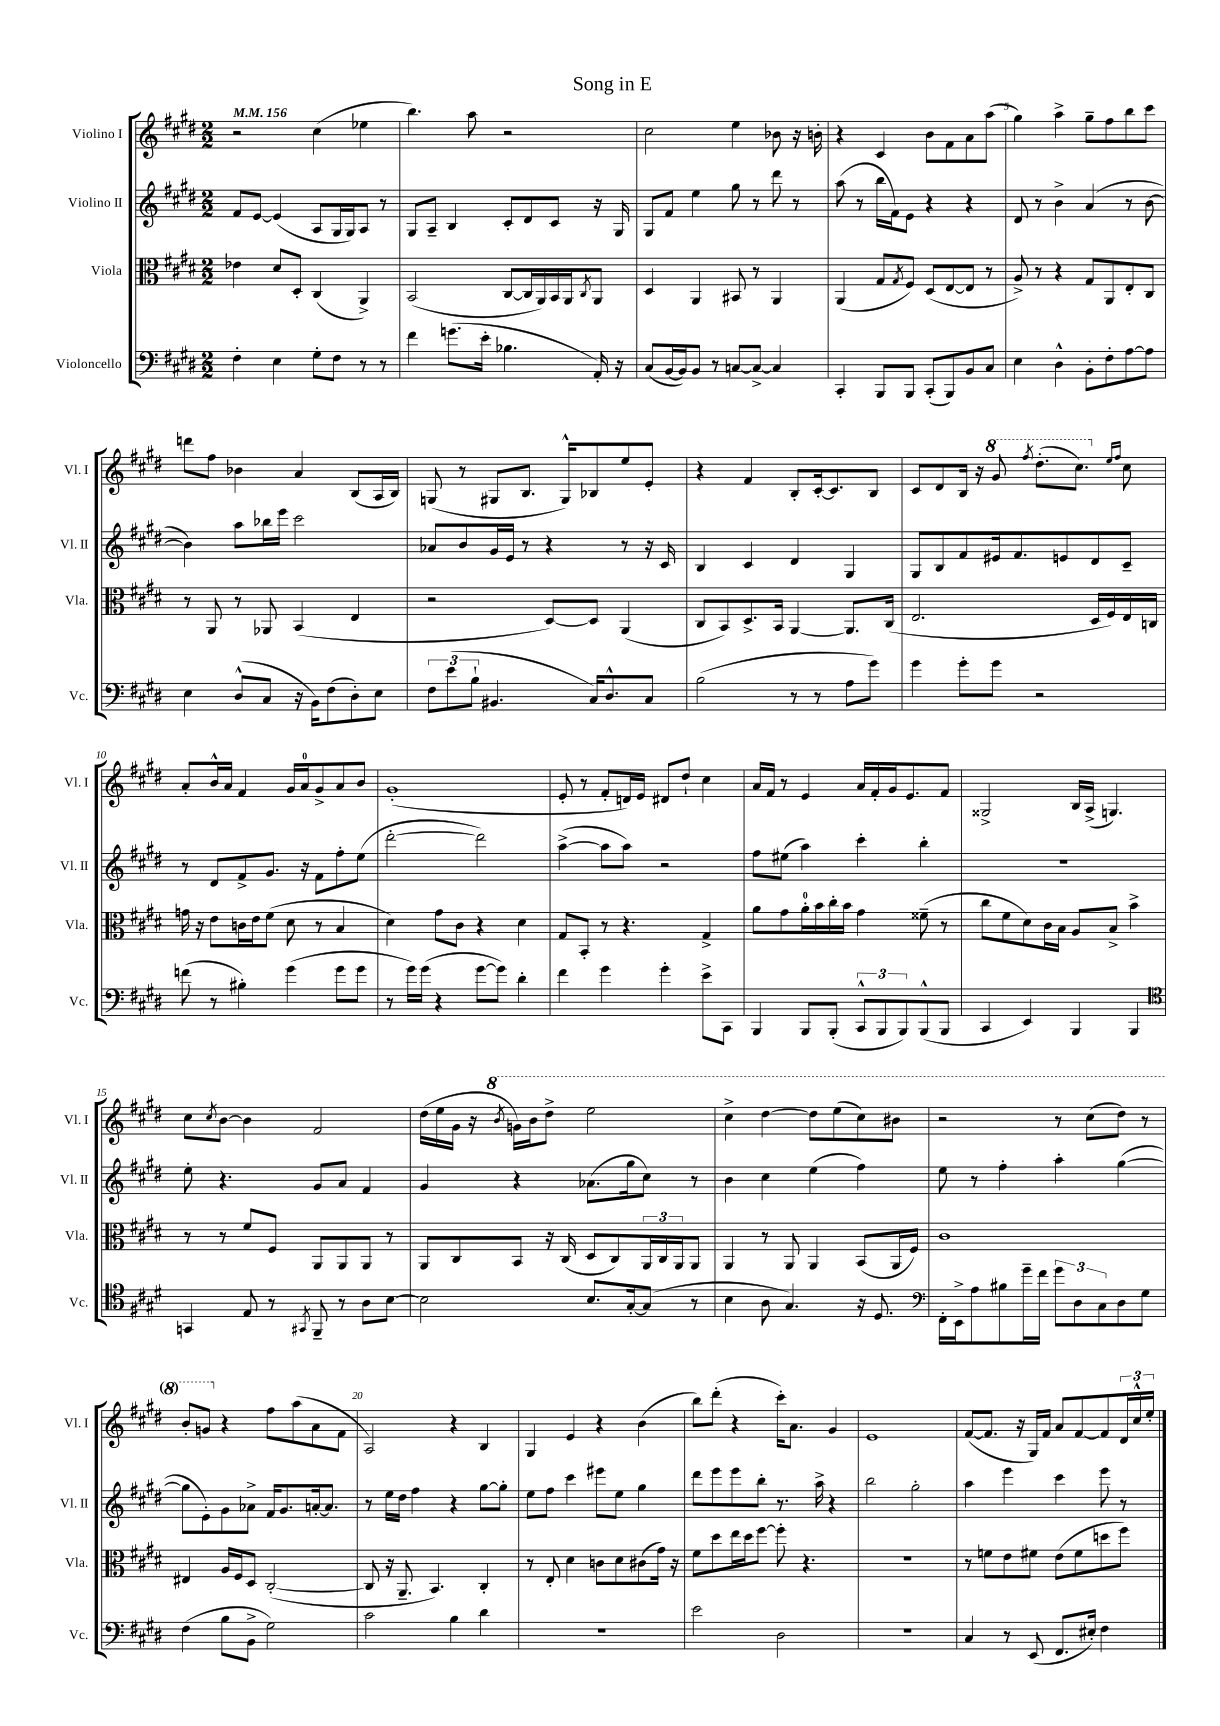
\header { title = "Song in E" }
<<
\new StaffGroup <<
\new Staff = "s0" \with { instrumentName = "Violino I" shortInstrumentName = "Vl. I" } {
    \clef treble \key e \major \numericTimeSignature \time 2/2 \tempo 4 = 156
    r2 cis''4( ees''4 |
    b''4.) a''8 r2 |
    cis''2 e''4 bes'8 r16 b'16-. |
    r4 cis'4 b'8 fis'8 a'8 a''8( |
    gis''4) a''4-> gis''8-- fis''8 b''8 cis'''8 |
    d'''8 fis''8 bes'4 a'4 b8( a16 b16) |
    g8( r8 gis8 b8. gis16-^) bes8 e''8 e'8-. |
    r4 fis'4 b8-. cis'16~-. cis'8. b8 |
    cis'8 dis'8 b16 r16 \ottava #1 gis''8 \acciaccatura { fis'''8 } dis'''8.-.( cis'''8.) \ottava #0 \grace { e''16 fis''16 } cis''8 |
    a'8-. b'16-^ a'16 fis'4 gis'16 a'16-0 gis'8-> a'8 b'8 |
    gis'1-.( |
    e'8-. r8 fis'8-. d'16) e'16 dis'8 dis''8-! cis''4 |
    a'16 fis'16 r8 e'4 a'16 fis'16-. gis'16 e'8. fis'8 |
    gisis2-> b16 a16->( g4.) |
    cis''8 \acciaccatura { cis''8 } b'8~ b'4 fis'2 |
    dis''16( e''16 gis'16 r16 \ottava #1 \acciaccatura { b''8 } g''16) b''16 dis'''8-> e'''2 |
    cis'''4-> dis'''4~ dis'''8 e'''8( cis'''8) bis''8 |
    r2 r8 cis'''8( dis'''8) r8 |
    b''8-. g''8 \ottava #0 r4 fis''8 a''8( a'8 fis'8 |
    a2) r4 b4 |
    gis4 e'4 r4 b'4( |
    b''8) dis'''8-.( r4 cis'''16-.) a'8. gis'4 |
    e'1 |
    fis'8~( fis'8. r16 gis16) fis'16 a'8 fis'8~ fis'8 \tuplet 3/2 { dis'16 cis''16-^ e''16-. } \bar "|." |
}
\new Staff = "s1" \with { instrumentName = "Violino II" shortInstrumentName = "Vl. II" } {
    \clef treble \key e \major \numericTimeSignature \time 2/2
    fis'8 e'8~ e'4( a8 gis16 gis16) a8 r8 |
    gis8 a8-- b4 cis'8-. dis'8 cis'8 r16 gis16 |
    gis8 fis'8 e''4 gis''8 r8 dis'''8 r8 |
    a''8( r8 b''16 fis'16) e'8 r4 r4 |
    dis'8 r8 b'4-> a'4( r8 b'8~ |
    b'4) a''8 bes''16 e'''16 cis'''2 |
    aes'8 b'8 gis'16 e'16 r8 r4 r8 r16 cis'16 |
    b4 cis'4 dis'4 gis4 |
    gis8 b8 fis'8 eis'16 fis'8. e'8 dis'8 cis'8-- |
    r8 dis'8 fis'8-> gis'8. r16 fis'8 fis''8-. e''8( |
    dis'''2~-. dis'''2) |
    a''4~->( a''8 a''8) r2 |
    fis''8 eis''8( a''4) cis'''4-. b''4-. |
    R1 |
    e''8-. r4. gis'8 a'8 fis'4 |
    gis'4 r4 aes'8.( gis''16 cis''8) r8 |
    b'4 cis''4 e''4( fis''4) |
    e''8 r8 fis''4-. a''4-. gis''4~( |
    gis''8 e'8-.) gis'8 aes'8-> fis'16 gis'8. a'16~-. a'8. |
    r8 e''16 dis''16 fis''4 r4 gis''8~ gis''8-. |
    e''8 fis''8 cis'''4 eis'''8 e''8 gis''4 |
    dis'''8 e'''8 e'''8 b''8-. r8. a''16-> r4 |
    b''2 gis''2-. |
    a''4 e'''4 cis'''4 e'''8 r8 \bar "|." |
}
\new Staff = "s2" \with { instrumentName = "Viola" shortInstrumentName = "Vla." } {
    \clef alto \key e \major \numericTimeSignature \time 2/2
    ees'4 dis'8 dis8-. cis4( a,4->) |
    b,2( cis8~ cis16 a,16) b,16 a,16 \acciaccatura { cis8 } a,8 |
    dis4 a,4 bis,8 r8 a,4 |
    a,4( gis8 \acciaccatura { gis8 } fis8) dis8( e8~ e8 r8 |
    a8->) r8 r4 gis8 a,8 e8-. cis8 |
    r8 a,8 r8 aes,8 b,4( e4 |
    r2 dis8~) dis8 a,4( |
    cis8 b,8) dis8.-> b,16 a,4~ a,8. cis16( |
    e2. dis16 fis16) e16 c16 |
    g'16 r16 e'8 c'16 e'16 fis'8( dis'8 r8 b4 |
    dis'4) gis'8 cis'8 r4 dis'4 |
    gis8 b,8-. r8 r4. gis4-> |
    a'8 gis'8 a'16-0-. b'16 cis''16-. b'16 gis'4 fisis'8--( r8 |
    cis''8 fis'8 dis'8) cis'16 b16 a8 b8-> b'4-> |
    r8 r8 fis'8 fis8 a,8 a,8 a,8 r8 |
    a,8 cis8 b,8 r16 cis16( dis8 cis8) \tuplet 3/2 { a,16 cis16 a,16 } a,8 |
    a,4 r8 a,8 a,4 b,8( a,16 fis16) |
    cis'1 |
    eis4 a16 fis16 dis8 cis2~-.( |
    cis8 r16 a,8.-- b,4.) cis4-. |
    r8 e8-. dis'4 c'8 dis'8 cis'8( gis'16) r16 |
    fis'8 dis''8 e''16 dis''16 fis''8~ fis''8-. r4. |
    R1 |
    r8 f'8 e'8 fis'8 e'8( fis'8 d''8 fis''8) \bar "|." |
}
\new Staff = "s3" \with { instrumentName = "Violoncello" shortInstrumentName = "Vc." } {
    \clef bass \key e \major \numericTimeSignature \time 2/2
    fis4-. e4 gis8-. fis8 r8 r8 |
    fis'4 g'8.( e'16-. bes4. a,16-.) r16 |
    cis8( b,16~ b,16) b,8 r8 c8~ c8~-> c4 |
    cis,4-. b,,8 b,,8 cis,8-.( b,,8) b,8 cis8 |
    e4 dis4-^ b,8-. fis8-. a8~ a8 |
    e4 dis8-^( cis8 r16 b,16) fis8( dis8-.) e8 |
    \tuplet 3/2 { fis8 e'8( b8-! } bis,4. cis16) dis8.-^ cis8 |
    b2( r8 r8 a8 gis'8) |
    gis'4 gis'8-. gis'8 r2 |
    f'8( r8 bis4-.) gis'4( gis'8 gis'8 |
    r8 gis'16) gis'16( r4 gis'8~ gis'8) dis'4-. |
    fis'4 gis'4 gis'4-. e'8-> cis,8 |
    b,,4 b,,8 b,,8-.( \tuplet 3/2 { cis,8-^ b,,8 b,,8) } b,,8-^( b,,8 |
    cis,4 e,4) b,,4 b,,4 |
    \clef tenor g,4 e8 r8 \acciaccatura { gis,8 } fis,8-- r8 a8 b8~ |
    b2 b8. gis16~-. gis8( r8 |
    b4 a8 gis4.) r16 dis8. |
    \clef bass fis,16-. e,16-> a8 bis8 gis'16-- fis'16 \tuplet 3/2 { gis'8 dis8 cis8 } dis8 gis8 |
    fis4( b8 b,8-> gis2) |
    cis'2 b4 dis'4 |
    R1 |
    e'2 dis2 |
    R1 |
    cis4 r8 e,8( fis,8. eis16-.) fis4 \bar "|." |
}
>>
>>
\layout { \context { \Score \override BarNumber.break-visibility = ##(#f #t #t) barNumberVisibility = #(every-nth-bar-number-visible 5) } }
